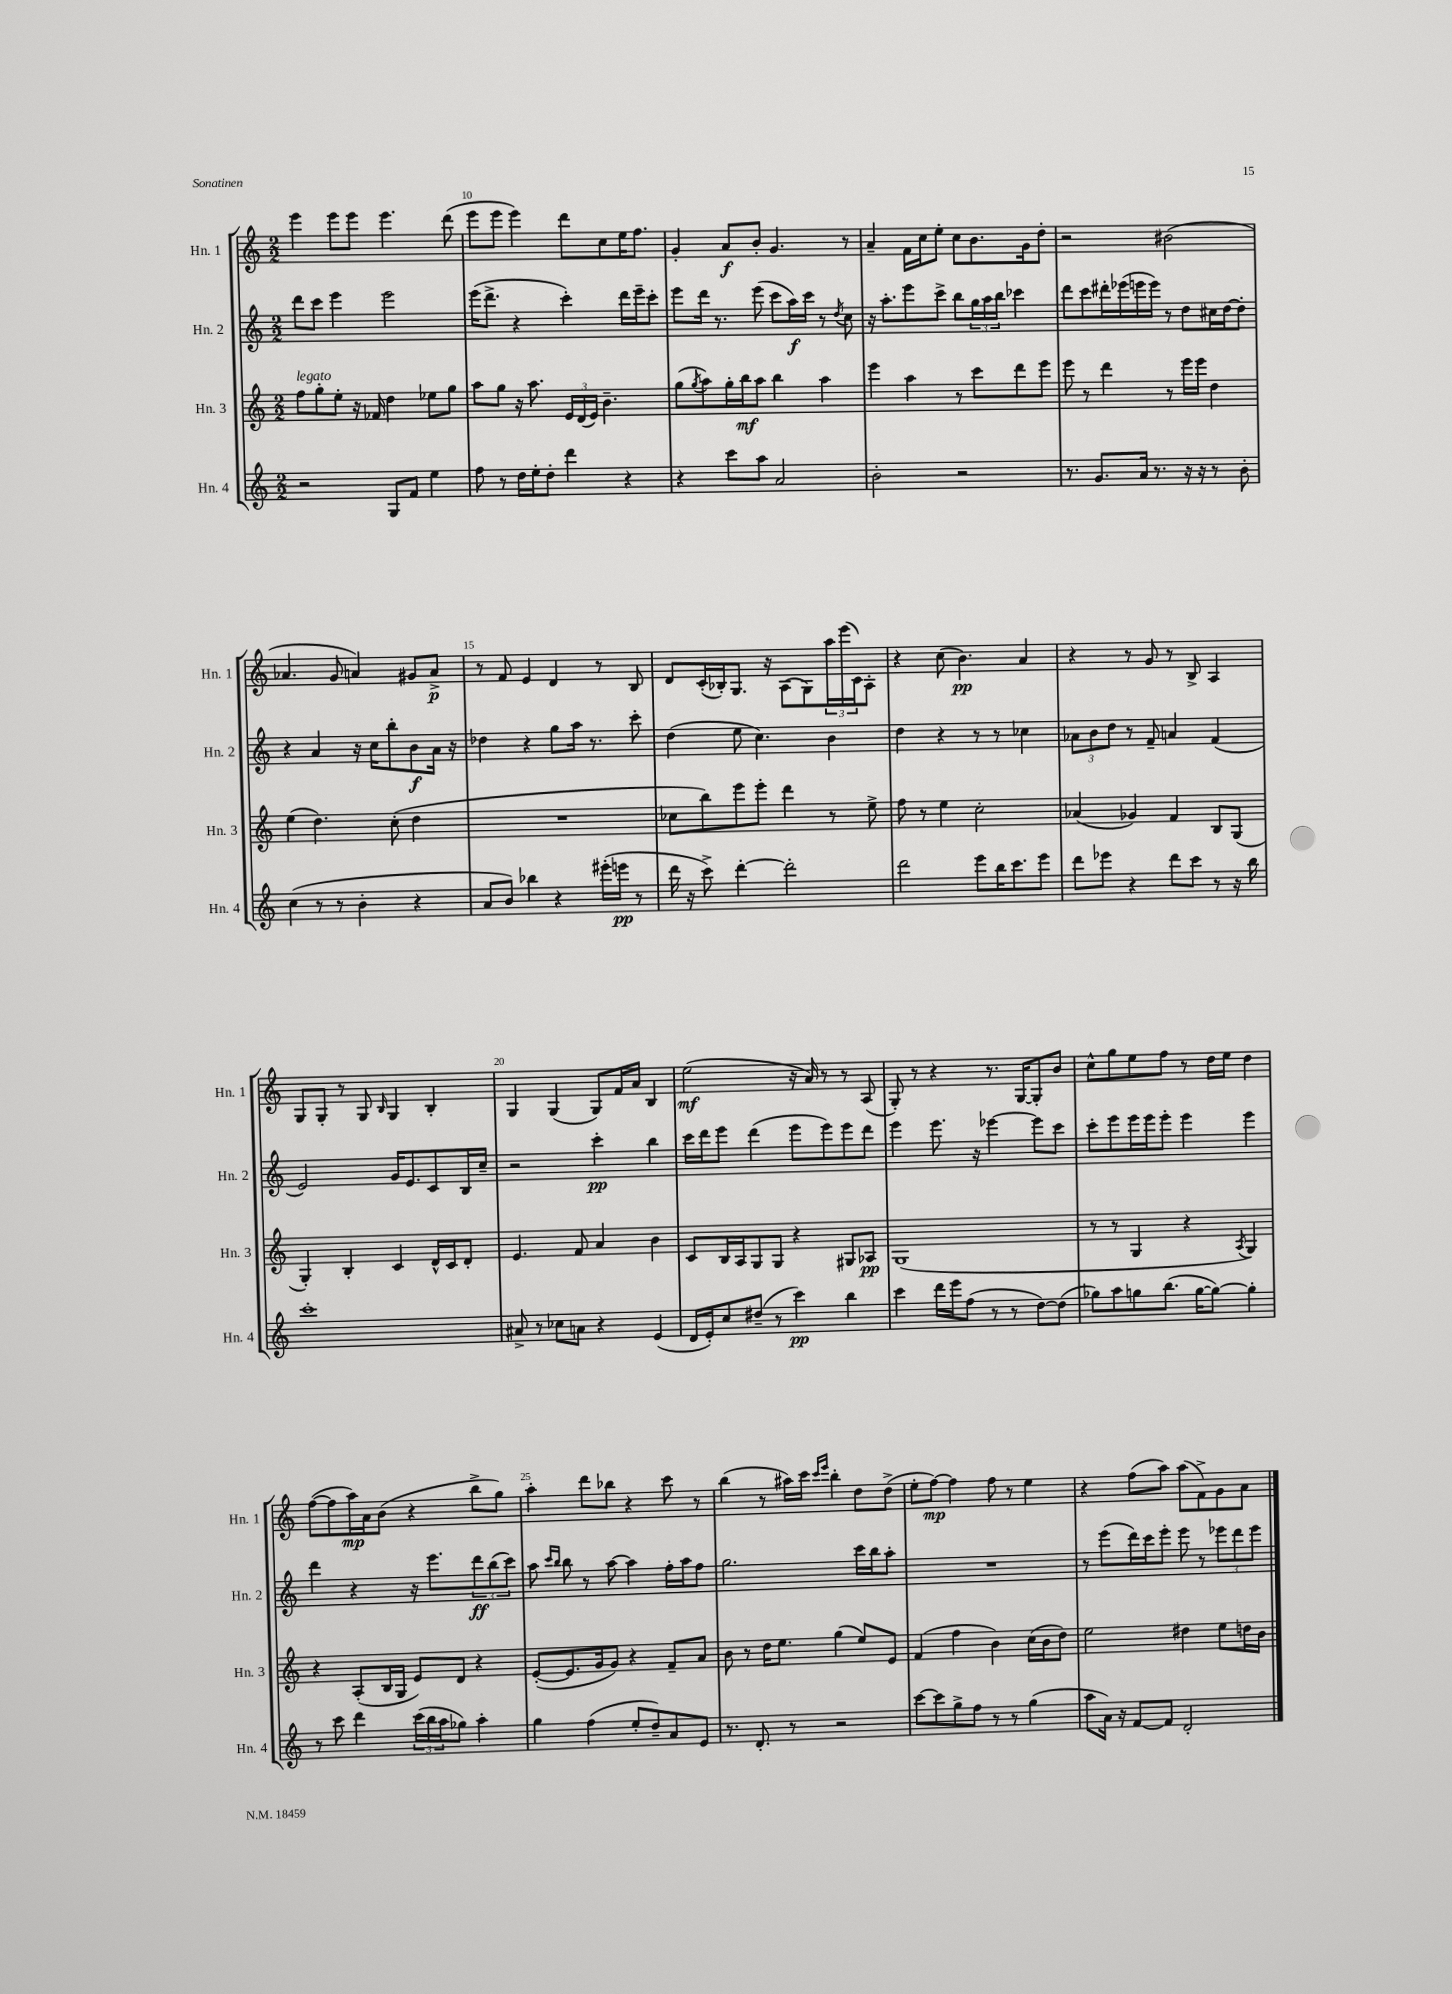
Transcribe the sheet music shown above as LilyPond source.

<<
\new StaffGroup <<
\new Staff = "s0" \with { instrumentName = "Hn. 1" shortInstrumentName = "Hn. 1" } {
    \clef treble \key c \major \numericTimeSignature \time 2/2
    e'''4 e'''8 e'''8 e'''4. d'''8( |
    e'''8 e'''8 e'''4) d'''8 c''8 e''16 f''8. |
    g'4-. a'8\f b'8-. g'4. r8 |
    a'4-- f'16 c''16 e''8-. c''8 b'8. g'16 d''8-. |
    r2 bis'2( |
    aes'4. g'8 a'4) gis'8 a'8->\p |
    r8 f'8 e'4 d'4 r8 b8 |
    d'8 c'16-.( bes16-.) g8. r16 a8( g8) \tuplet 3/2 { a''16 e'''16( c'16) } a8-. |
    r4 c''8( b'4.\pp) a'4 |
    r4 r8 g'8 r8 b8-> a4 |
    g8 g8-. r8 g8 \grace { b16 } g4 b4-. |
    g4 g4( g8) f'16 a'16 b4 |
    e''2\mf( r16 a'16) r8 r8 a8( |
    g8-.) r8 r4 r8. g16~ g8-. b'8 |
    c''8-^ g''8 e''8 f''8 r8 d''16 e''16 d''4 |
    f''8~( f''8 a''16\mp) a'16 b'8( r4 b''8-> g''8) |
    a''4-. d'''8 bes''8 r4 c'''8 r8 |
    b''4( r8 ais''16) c'''16 \grace { c'''16 e'''16 } b''4-. d''8 d''8->( |
    e''8-. f''8~\mp) f''4 f''8 r8 e''4 |
    r4 f''8( a''8) a''8( f'8->) g'8 a'8 \bar "|." |
}
\new Staff = "s1" \with { instrumentName = "Hn. 2" shortInstrumentName = "Hn. 2" } {
    \clef treble \key c \major \numericTimeSignature \time 2/2
    d'''8 c'''8 e'''4 e'''2 |
    e'''16( d'''8.-> r4 c'''4-.) d'''16 e'''16-- c'''8-. |
    e'''8 d'''16 r8. e'''8( c'''8 a''16\f) c'''16 r8 \acciaccatura { d''8 } c''8 |
    r16 a''8.-. e'''8 c'''8-> b''8 \tuplet 3/2 { g''16 a''16 b''16 } ces'''4 |
    d'''8 c'''8 dis'''16-. ees'''16( e'''16 e'''16) r8 d''8 cis''16 d''16~ d''8-. |
    r4 a'4 r16 c''16 b''8-. b'8\f a'16 r16 |
    des''4 r4 g''8 a''16 r8. c'''8-. |
    d''4( e''8 c''4.) b'4 |
    d''4 r4 r8 r8 ces''4 |
    \tuplet 3/2 { aes'8 b'8 d''8 } r8 f'8-- a'4 f'4( |
    e'2) g'16 e'8. c'8 b16 c''16-- |
    r2 c'''4-.\pp b''4 |
    c'''16 d'''16 e'''8 d'''4( e'''8 e'''8) e'''8 d'''8 |
    e'''4 e'''8. r16 ees'''4~ ees'''8 c'''8 |
    c'''8-. e'''8 e'''16 e'''16 e'''8-. e'''4 e'''4 |
    d'''4 r4 r16 e'''8. \tuplet 3/2 { d'''8\ff b''8( c'''8) } |
    a''8 \grace { c'''16 b''16 } b''8 r8 a''8~ a''4 f''16-. a''16 f''8 |
    g''2. c'''16 b''16 a''8-. |
    R1 |
    r8 e'''8( d'''16) c'''16 e'''8-. e'''8 r8 \tuplet 3/2 { ees'''8 d'''8 ees'''8 } \bar "|." |
}
\new Staff = "s2" \with { instrumentName = "Hn. 3" shortInstrumentName = "Hn. 3" } {
    \clef treble \key c \major \numericTimeSignature \time 2/2
    f''8^\markup { \italic "legato" } g''8-. e''8-. r16 fes'16 d''4 ees''8 g''8 |
    a''8 g''8 r16 a''8. \tuplet 3/2 { e'16 d'16( e'16) } b'4.-- |
    g''8( \acciaccatura { g''8 } a''8) g''16-. b''16\mf a''8 b''4 a''4 |
    e'''4 a''4 r8 c'''8 d'''8 e'''8 |
    e'''8 r8 d'''4 r8 e'''16 e'''16 d''4 |
    e''4( d''4.) c''8-.( d''4 |
    R1 |
    ces''8 b''8) e'''8 e'''8-. d'''4 r8 e''8-> |
    f''8 r8 e''4 c''2-. |
    aes'4( ges'4) f'4 b8 g8( |
    g4-.) b4-. c'4 d'16-^ c'16 d'8-. |
    e'4. f'8 a'4 b'4 |
    c'8 b16 a16 g8 g8 r4 gis8 aes8\pp |
    g1( |
    r8 r8 g4 r4 \acciaccatura { a8 } g4) |
    r4 a8-.( b16 g16 e'8) d'8 r4 |
    e'8~-.( e'8. g'16 g'8) r4 f'8-- a'8 |
    b'8 r8 d''16 e''8. g''4( e''8) e'8 |
    f'4( f''4 b'4) c''16( b'16 d''8) |
    e''2 dis''4 e''8 d''16 b'16 \bar "|." |
}
\new Staff = "s3" \with { instrumentName = "Hn. 4" shortInstrumentName = "Hn. 4" } {
    \clef treble \key c \major \numericTimeSignature \time 2/2
    r2 g8 f'8 e''4 |
    f''8 r8 d''16 e''16-. d''8-. d'''4 r4 |
    r4 c'''8 a''8 a'2 |
    b'2-. r2 |
    r8. g'8. a'16 r8. r16 r16 r8 b'8-. |
    c''4( r8 r8 b'4-. r4 |
    a'8 b'8) bes''4 r4 eis'''16-.( e'''16\pp r8 |
    d'''16 r16 c'''8->) d'''4~-. d'''2-. |
    d'''2 e'''8 b''16 c'''8. e'''8 |
    d'''8 ees'''8 r4 d'''8 c'''8 r8 r16 b''16 |
    c'''1-. |
    ais'8-> r8 ces''8 a'8 r4 e'4( |
    d'16 e'16-.) c''8 dis''8--( r8 c'''4\pp) b''4 |
    c'''4 d'''16 e'''16 f''8( r8 r8 d''8~) d''8( |
    ges''8) a''8 g''8 b''8.( g''16~ g''8~) g''4-. |
    r8 c'''8 d'''4 \tuplet 3/2 { c'''16( b''16 a''16 } ges''8) a''4-. |
    g''4 f''4( e''8-. d''8--) a'8 e'8 |
    r8. d'8.-. r8 r2 |
    c'''8~ c'''8 g''8-> f''8 r8 r8 g''4( |
    a''8 a'16) r16 f'8~ f'8 d'2-. \bar "|." |
}
>>
>>
\layout { \context { \Score currentBarNumber = #9 \override BarNumber.break-visibility = ##(#f #t #t) barNumberVisibility = #(every-nth-bar-number-visible 5) } }
